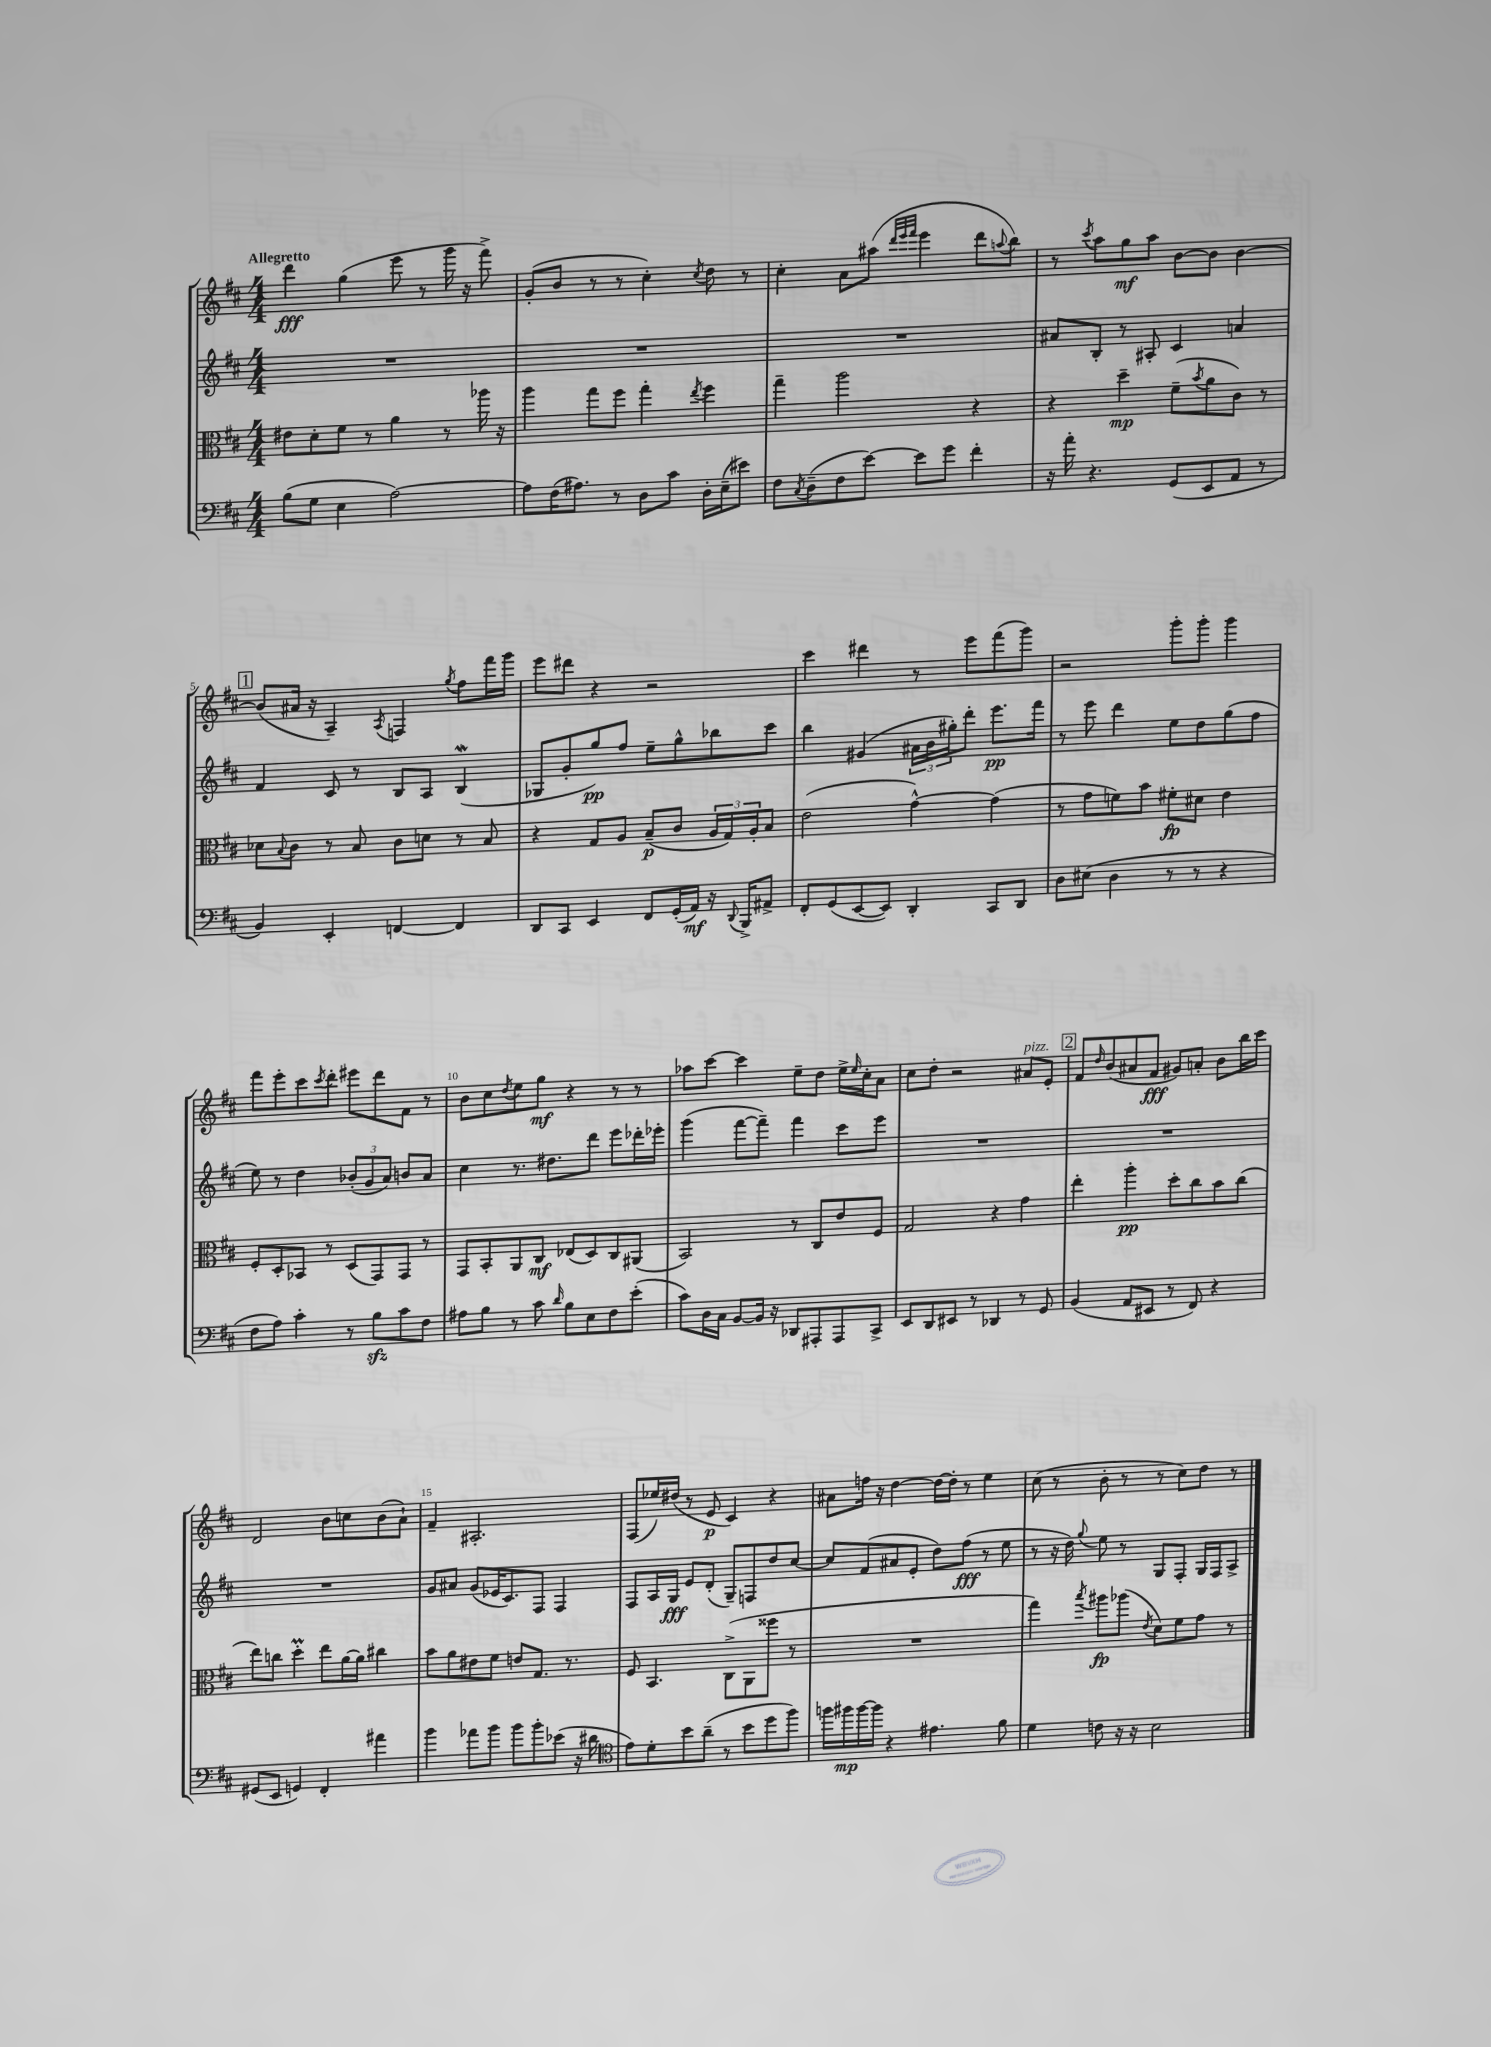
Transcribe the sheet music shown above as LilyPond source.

<<
\new StaffGroup <<
\new Staff = "s0" {
    \clef treble \key d \major \numericTimeSignature \time 4/4 \tempo "Allegretto"
    d'''4\fff g''4( e'''8 r8 g'''16 r16 fis'''8->) |
    g'8-.( b'8 r8 r8 cis''4-.) \acciaccatura { cis''8 } d''8 r8 |
    cis''4-. a'8 ais''8( \grace { d'''32 e'''32 fis'''32 } e'''4 d'''8 \appoggiatura { a''8 } b''8) |
    r8 \acciaccatura { cis'''8 } a''8 g''8\mf a''8 b'8~ b'8 b'4~ |
    \mark \markup { \box "1" } b'8( ais'16 r16 a4--) \acciaccatura { a8 } f4 \acciaccatura { g''8 } fis''8 fis'''16 g'''16 |
    e'''8 dis'''8 r4 r2 |
    cis'''4 dis'''4 r8 e'''8 fis'''8( g'''8) |
    r2 g'''8-. g'''8-. g'''4 |
    fis'''8 e'''8-. cis'''8 \acciaccatura { cis'''8 } d'''8-. eis'''8 d'''8 fis'8 r8 |
    b'8 cis''8 \acciaccatura { d''8 } e''8 g''8\mf r4 r8 r8 |
    aes''8 cis'''8~ cis'''4 e''8-- d''8 e''16-> \grace { e''16 } cis''16-. a'8 |
    cis''8 d''8-. r2 ais'8^\markup { \italic "pizz." } e'8-. |
    \mark \markup { \box "2" } fis'8 \grace { d''16 } b'8( ais'8 fis'8\fff gis'8) a'8-. b'8 b''16 cis'''16 |
    d'2 b'8 c''8 b'8( a'8-!) |
    fis'4-- ais2.-. |
    fis8( ees''16) dis''16( r8 e'8\p cis'4) r4 |
    ais'8 f''16 r16 d''4~ d''16~ d''16-. r8 e''4 |
    cis''8( r8 b'8-. r8 r8 cis''8) d''8 r8 \bar "|." |
}
\new Staff = "s1" {
    \clef treble \key d \major \numericTimeSignature \time 4/4
    R1 |
    R1 |
    R1 |
    ais'8 b8-. r8 ais8-. cis'4 a'4 |
    \mark \markup { \box "1" } fis'4 cis'8 r8 b8 a8 b4\mordent( |
    ges8 g'8-. g''8\pp) fis''8 e''8-- g''8-^ bes''8 cis'''8 |
    b''4 gis'4( \tuplet 3/2 { ais'16 b'16 gis''16-.) } d'''8-. e'''8.\pp fis'''16 |
    r8 e'''8 d'''4 e''8 d''8 g''8( fis''8 |
    e''8) r8 d''4 \tuplet 3/2 { bes'8-.( g'8 a'8) } b'8 a'8 |
    cis''4 r8. dis''8. d'''8 e'''8 des'''16-. ees'''16-. |
    g'''4( fis'''8~ fis'''8--) fis'''4 cis'''8 e'''8 |
    R1 |
    \mark \markup { \box "2" } R1 |
    R1 |
    g'8 ais'8 g'8( ees'16 cis'8.) fis8 fis4 |
    fis8 a16 g16\fff e'8 d'8-.( g8--) f8 d''8 cis''8~ |
    cis''8 fis'8( ais'8 e'8-. d''8) fis''8\fff( r8 e''8 |
    r8 r16 d''16) \appoggiatura { g''8 } e''8 r8 g8 fis8-. g16 fis16 a8-> \bar "|." |
}
\new Staff = "s2" {
    \clef alto \key d \major \numericTimeSignature \time 4/4
    eis'8 d'8-. fis'8 r8 a'4 r8 aes''16 r16 |
    a''4 g''8 fis''8 g''4-. \acciaccatura { e''8 } fis''4 |
    g''4-- a''2 r4 |
    r4 d''4--\mp fis'8--( \acciaccatura { b'8 } a'8 cis'8) r8 |
    \mark \markup { \box "1" } des'8 \appoggiatura { b8 } cis'8 r8 b8 cis'8 d'8 r8 b8 |
    r4 g8 a8 b8--\p( cis'8 \tuplet 3/2 { a16 g16) a16-. } b8 |
    e'2( g'4~-^) g'4( |
    r8 g'8 f'8) b'8 fis'8-.\fp dis'8 e'4 |
    fis8-. d8-. bes,8 r8 d8( g,8) g,8 r8 |
    g,8 b,8-. a,8 cis8\mf ees8( d8) cis8 ais,8( |
    b,2) r8 cis8 e'8 fis8 |
    g2 r4 g'4 |
    \mark \markup { \box "2" } e''4-. a''4-.\pp d''8-. cis''8 b'8 cis''8( |
    e''8) c''8 d''4-.\prall e''8 a'16~ a'16 cis''4 |
    b'8 a'8 eis'8 fis'8 e'8 g8. r8. |
    fis8 b,4. cis8->( a,8 fisis''8 r8 |
    R1 |
    g''4) \acciaccatura { b''8 } ais''8\fp aes''8( \acciaccatura { e'8 } d'8) fis'8 g'8 r8 \bar "|." |
}
\new Staff = "s3" {
    \clef bass \key d \major \numericTimeSignature \time 4/4
    b8( g8 e4 a2~) |
    a8 fis16( ais8.) r8 d8 cis'8 d16-. e16--( eis'8) |
    fis8 \acciaccatura { cis8 } d8--( fis8 e'8~) e'8 g'8 fis'4-. |
    r16 a'16-. r4. g,8( e,8 a,8 r8 |
    \mark \markup { \box "1" } b,4) e,4-. f,4~ f,4 |
    d,8 cis,8 e,4 fis,8 g,16-.( a,16\mf) r16 \appoggiatura { d,8 } b,,16-> ais,8-> |
    fis,8-. g,8( e,8~ e,8) d,4-. cis,8 d,8 |
    d8 eis8( d4 r8 r8 r4 |
    fis8 a8) cis'4-. r8 b8\sfz cis'8 fis8 |
    ais8 b8 r8 cis'8 \grace { d'16 } b8 e8 fis8 e'8-.( |
    cis'8) d16 cis16 b,8~ b,16 r16 des,8 ais,,8-. ais,,8 cis,8-> |
    e,8 d,8 eis,8 r8 des,4 r8 g,8 |
    \mark \markup { \box "2" } b,4( a,8 eis,8 r8 fis,8) r4 |
    gis,8( e,8 g,4) fis,4-. ais'4 |
    b'4 aes'8 b'8 b'8 b'8-. ees'8( r16 dis'16 |
    \clef tenor e'8) d'8-. b'8 a'8--( r8 b'8 d''8 fis''8) |
    f''16 fis''16\mp fis''16~ fis''16 r4 eis'4. fis'8 |
    d'4 c'8 r16 r16 b2 \bar "|." |
}
>>
>>
\layout { \context { \Score \override BarNumber.break-visibility = ##(#f #t #t) barNumberVisibility = #(every-nth-bar-number-visible 5) } }
